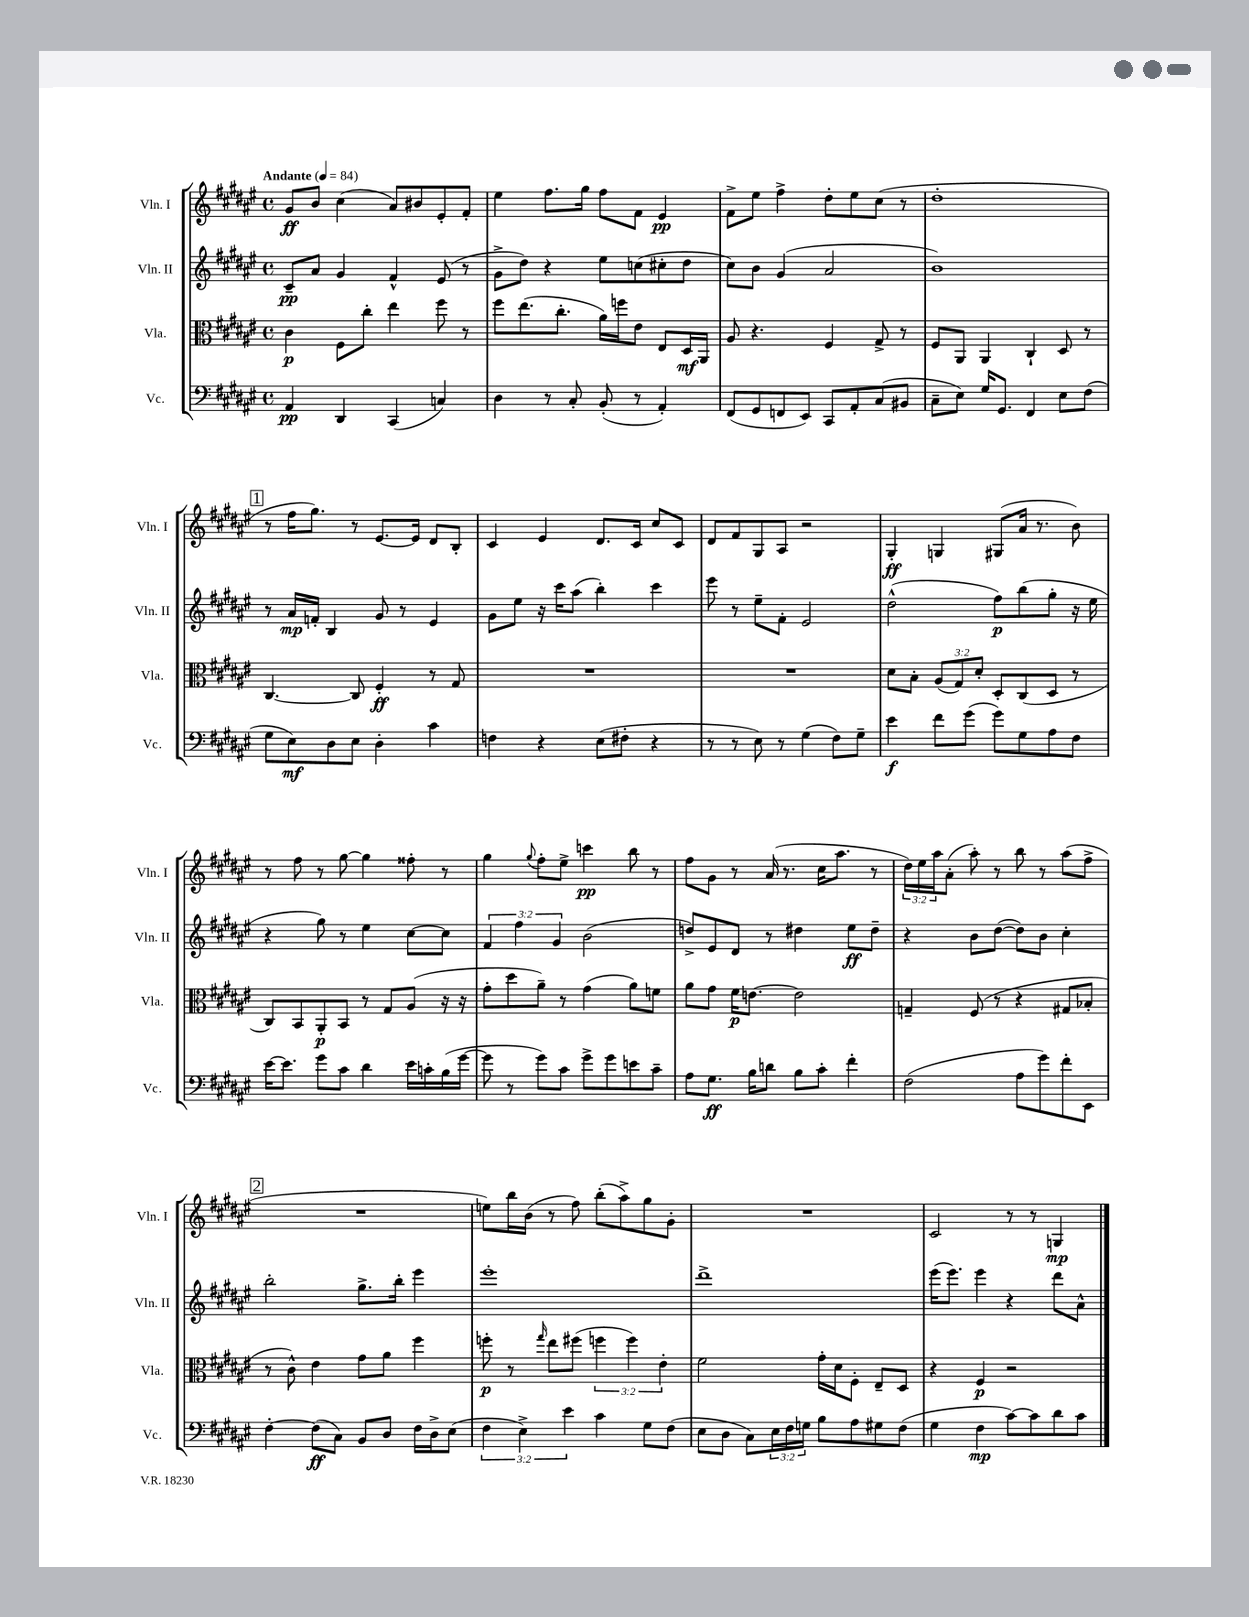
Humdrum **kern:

**kern	**dynam	**kern	**dynam	**kern	**dynam	**kern	**dynam
*part4	*part4	*part3	*part3	*part2	*part2	*part1	*part1
*staff4	*staff4	*staff3	*staff3	*staff2	*staff2	*staff1	*staff1
*I"Vc.	*	*I"Vla.	*	*I"Vln. II	*	*I"Vln. I	*
*I'Vc.	*	*I'Vla.	*	*I'Vln. II	*	*I'Vln. I	*
*clefF4	*	*clefC3	*	*clefG2	*	*clefG2	*
*k[f#c#g#d#a#e#]	*	*k[f#c#g#d#a#e#]	*	*k[f#c#g#d#a#e#]	*	*k[f#c#g#d#a#e#]	*
*M4/4	*	*M4/4	*	*M4/4	*	*M4/4	*
*met(c)	*	*met(c)	*	*met(c)	*	*met(c)	*
*MM84	*	*MM84	*	*MM84	*	*MM84	*
=1	=1	=1	=1	=1	=1	=1	=1
!	!	!	!	!	!	!LO:TX:a:B:t=Andante	!
4AA#/	pp	4c#\	p	8c#~/L	pp	8g#/L	ff
.	.	.	.	8a#/J	.	8b/J	.
4DD#/	.	8F#\L	.	4g#/	.	(4cc#\	.
.	.	8cc#'\J	.	.	.	.	.
(4CC#/	.	4ee#\	.	4f#^^/	.	8a#/L)	.
.	.	.	.	.	.	8b#X/	.
4Cn/)	.	8ff#\	.	(8e#/	.	8e#'/	.
.	.	8r	.	8r	.	8f#'/J	.
=2	=2	=2	=2	=2	=2	=2	=2
4D#\	.	8ff#\L	.	8g#^\L	.	4ee#\	.
.	.	(8.ee#\	.	8dd#\J)	.	.	.
8r	.	.	.	4r	.	8.ff#\L	.
.	.	8.cc#'\J	.	.	.	.	.
8C#'/	.	.	.	.	.	.	.
.	.	.	.	.	.	16gg#\Jk	.
(8BB'/	.	16a#\LL)	.	8ee#\L	.	8ff#\L	.
.	.	16ffn\J	.	.	.	.	.
8r	.	8e#\J	.	(8ccn\	.	8f#\J	.
4AA#'/)	.	8E#/L	.	8cc#X'\	.	4e#/	pp
.	.	16D#/L	mf	8dd#\J	.	.	.
.	.	16AA#/JJ	.	.	.	.	.
=3	=3	=3	=3	=3	=3	=3	=3
(8FF#/L	.	8A#/	.	8cc#\L)	.	8f#^\L	.
8GG#/	.	4.r	.	8b\J	.	8ee#\J	.
8FFn/	.	.	.	(4g#/	.	4ff#^\	.
8EE#/J)	.	.	.	.	.	.	.
8CC#/L	.	4F#/	.	2a#/	.	8dd#'\L	.
8AA#'/	.	.	.	.	.	8ee#\	.
(8C#/	.	8G#^/	.	.	.	(8cc#\J	.
8BB#X/J	.	8r	.	.	.	8r	.
=4	=4	=4	=4	=4	=4	=4	=4
8C#~\L	.	8F#/L	.	1b)	.	1dd#'	.
8E#\J)	.	8AA#/J	.	.	.	.	.
16G#/KL	.	4AA#/	.	.	.	.	.
8.GG#/J	.	.	.	.	.	.	.
4FF#/	.	4C#`/	.	.	.	.	.
8E#\L	.	8D#/	.	.	.	.	.
(8F#\J	.	8r	.	.	.	.	.
!!LO:LB:g=z
!!LO:REH:place=s1:t=1
=5	=5	=5	=5	=5	=5	=5	=5
8G#\L	.	[4.C#/	.	8r	.	8r	.
8E#\)	mf	.	.	16a#/LL	mp	16ff#\KL	.
.	.	.	.	16fn'/JJ	.	8.gg#\J)	.
8D#\	.	.	.	4B/	.	.	.
8E#\J	.	8C#/]	.	.	.	8r	.
4D#'\	.	4F#'/	ff	8g#/	.	[8.e#/L	.
.	.	.	.	8r	.	.	.
.	.	.	.	.	.	16e#/Jk]	.
4c#\	.	8r	.	4e#/	.	8d#/L	.
.	.	8G#/	.	.	.	8B'/J	.
=6	=6	=6	=6	=6	=6	=6	=6
4Fn\	.	1r	.	8g#\L	.	4c#/	.
.	.	.	.	8ee#\J	.	.	.
4r	.	.	.	16r	.	4e#/	.
.	.	.	.	16ccc#\KL	.	.	.
.	.	.	.	(8aa#\J	.	.	.
(8E#\L	.	.	.	4bb'\)	.	8.d#/L	.
8F#X'\J	.	.	.	.	.	.	.
.	.	.	.	.	.	16c#/Jk	.
4r	.	.	.	4ccc#\	.	8cc#/L	.
.	.	.	.	.	.	8c#/J	.
=7	=7	=7	=7	=7	=7	=7	=7
8r	.	1r	.	8eee#\	.	8d#/L	.
8r	.	.	.	8r	.	8f#/	.
8E#\)	.	.	.	8ee#~\L	.	8G#/	.
8r	.	.	.	8f#'\J	.	8A#/J	.
(4G#\	.	.	.	2e#/	.	2r	.
8F#\L)	.	.	.	.	.	.	.
8G#~\J	.	.	.	.	.	.	.
=8	=8	=8	=8	=8	=8	=8	=8
4e#\	f	8d#\L	.	(2dd#^^\	.	4G#'/	ff
.	.	8B'\J	.	.	.	.	.
8f#\L	.	(12A#/L	.	.	.	4Gn/	.
.	.	12G#/)	.	.	.	.	.
(8g#\J	.	.	.	.	.	.	.
.	.	12d#'/J	.	.	.	.	.
8g#\L)	.	8D#'/L	.	8ff#\L)	p	(8G#X/L	.
8G#\	.	(8C#/	.	(8bb\	.	16a#/Jk	.
.	.	.	.	.	.	8.r	.
8A#\	.	8D#/J	.	8gg#'\J	.	.	.
8F#\J	.	8r	.	16r	.	8b\)	.
.	.	.	.	16ee#\	.	.	.
!!LO:LB:g=z
=9	=9	=9	=9	=9	=9	=9	=9
[16e#\KL	.	8C#/L)	.	4r	.	8r	.
8.e#\J]	.	.	.	.	.	.	.
.	.	8BB/	.	.	.	8ff#\	.
8g#\L	.	8AA#'/	p	8gg#\)	.	8r	.
8c#\J	.	8BB/J	.	8r	.	[8gg#\	.
4d#\	.	8r	.	4ee#\	.	4gg#\]	.
.	.	8G#/L	.	.	.	.	.
16e#\LL	.	(8A#/J	.	[8cc#\L	.	8ff##X'\	.
16cn'\	.	.	.	.	.	.	.
(16B\	.	16r	.	8cc#\J]	.	8r	.
[16g#\JJ	.	16r	.	.	.	.	.
=10	=10	=10	=10	=10	=10	=10	=10
8g#\]	.	8g#'\L	.	6f#/	.	4gg#\	.
8r	.	8dd#\	.	.	.	.	.
.	.	.	.	6ff#\	.	.	.
.	.	.	.	.	.	8qqgg#/	.
8g#\L)	.	8a#~\J)	.	.	.	8ff#'\L	.
.	.	.	.	6g#/	.	.	.
8c#\J	.	8r	.	.	.	8ee#^\J	.
8g#^\L	.	(4g#\	.	(2b\	.	4cccn\	pp
8g#\	.	.	.	.	.	.	.
8en\	.	8a#\L)	.	.	.	8bb\	.
8c#~\J	.	8fn\J	.	.	.	8r	.
=11	=11	=11	=11	=11	=11	=11	=11
8A#\L	.	8a#\L	.	8ddn^/L)	.	8ff#\L	.
8.G#\J	ff	8g#\J	.	8e#/	.	8g#\J	.
.	.	16f#\KL	p	8d#/J	.	8r	.
16B\KL	.	[8.en\J	.	.	.	.	.
8dn\J	.	.	.	8r	.	(16a#/	.
.	.	.	.	.	.	8.r	.
8B\L	.	2e\]	.	4dd#X\	.	.	.
8c#'\J	.	.	.	.	.	16cc#\KL	.
.	.	.	.	.	.	8.aa#\J	.
4f#'\	.	.	.	8ee#\L	ff	.	.
.	.	.	.	8dd#~\J	.	8r	.
=12	=12	=12	=12	=12	=12	=12	=12
(2F#\	.	4Gn~/	.	4r	.	24dd#\LL)	.
.	.	.	.	.	.	24ee#\	.
.	.	.	.	.	.	24aa#\J	.
.	.	.	.	.	.	(8a#'\J	.
.	.	(8F#/	.	8b\L	.	8aa#'\)	.
.	.	8r	.	([8dd#\J	.	8r	.
8A#\L	.	4r	.	8dd#\L])	.	8bb\	.
8g#\)	.	.	.	8b\J	.	8r	.
8f#'\	.	8G#X/L	.	4cc#'\	.	(8aa#\L	.
8EE#\J	.	8B-X'/J	.	.	.	8ff#^\J	.
!!LO:LB:g=z
!!LO:REH:place=s1:t=2
=13	=13	=13	=13	=13	=13	=13	=13
[4F#'\	.	8r	.	2bb'\	.	1r	.
.	.	8c#^^\)	.	.	.	.	.
(8F#\L]	ff	4e#\	.	.	.	.	.
8C#\J)	.	.	.	.	.	.	.
8BB/L	.	8g#\L	.	8.gg#^\L	.	.	.
8D#/J	.	8a#\J	.	.	.	.	.
.	.	.	.	16bb'\Jk	.	.	.
16F#\LL	.	4ff#\	.	4eee#\	.	.	.
16D#^\J	.	.	.	.	.	.	.
(8E#\J	.	.	.	.	.	.	.
=14	=14	=14	=14	=14	=14	=14	=14
6F#\	.	8ffn'\	p	1eee#'	.	8een\L)	.
.	.	8r	.	.	.	16bb\L	.
6E#^\)	.	.	.	.	.	.	.
.	.	.	.	.	.	(16b\JJ	.
.	.	16qqgg#/	.	.	.	.	.
.	.	8ee#\L	.	.	.	8r	.
6e#\	.	.	.	.	.	.	.
.	.	(8ff#X\J	.	.	.	8ff#\)	.
4c#\	.	6ffn\	.	.	.	(8bb'\L	.
.	.	.	.	.	.	8aa#^\)	.
.	.	6ff\)	.	.	.	.	.
8G#\L	.	.	.	.	.	8gg#\	.
.	.	6e#'\	.	.	.	.	.
(8F#\J	.	.	.	.	.	8g#'\J	.
=15	=15	=15	=15	=15	=15	=15	=15
8E#\L	.	2f#\	.	1ddd#^	.	1r	.
8D#\J	.	.	.	.	.	.	.
8C#\L)	.	.	.	.	.	.	.
24E#\L	.	.	.	.	.	.	.
24F#\	.	.	.	.	.	.	.
24Gn\JJ	.	.	.	.	.	.	.
8B\L	.	16g#'\LL	.	.	.	.	.
.	.	16d#\J	.	.	.	.	.
8A#\	.	8F#'\J	.	.	.	.	.
8G#X\	.	8E#~/L	.	.	.	.	.
(8F#\J	.	8D#/J	.	.	.	.	.
=16	=16	=16	=16	=16	=16	=16	=16
4G#\	.	4r	.	(16eee#\KL	.	2c#/	.
.	.	.	.	8.eee#\J)	.	.	.
4F#\	mp	4F#/	p	4eee#\	.	.	.
[8c#\L)	.	2r	.	4r	.	8r	.
8c#\]	.	.	.	.	.	8r	.
8d#\	.	.	.	8ddd#\L	.	4Gn/	mp
8c#\J	.	.	.	8a#^^\J	.	.	.
==	==	==	==	==	==	==	==
*-	*-	*-	*-	*-	*-	*-	*-
